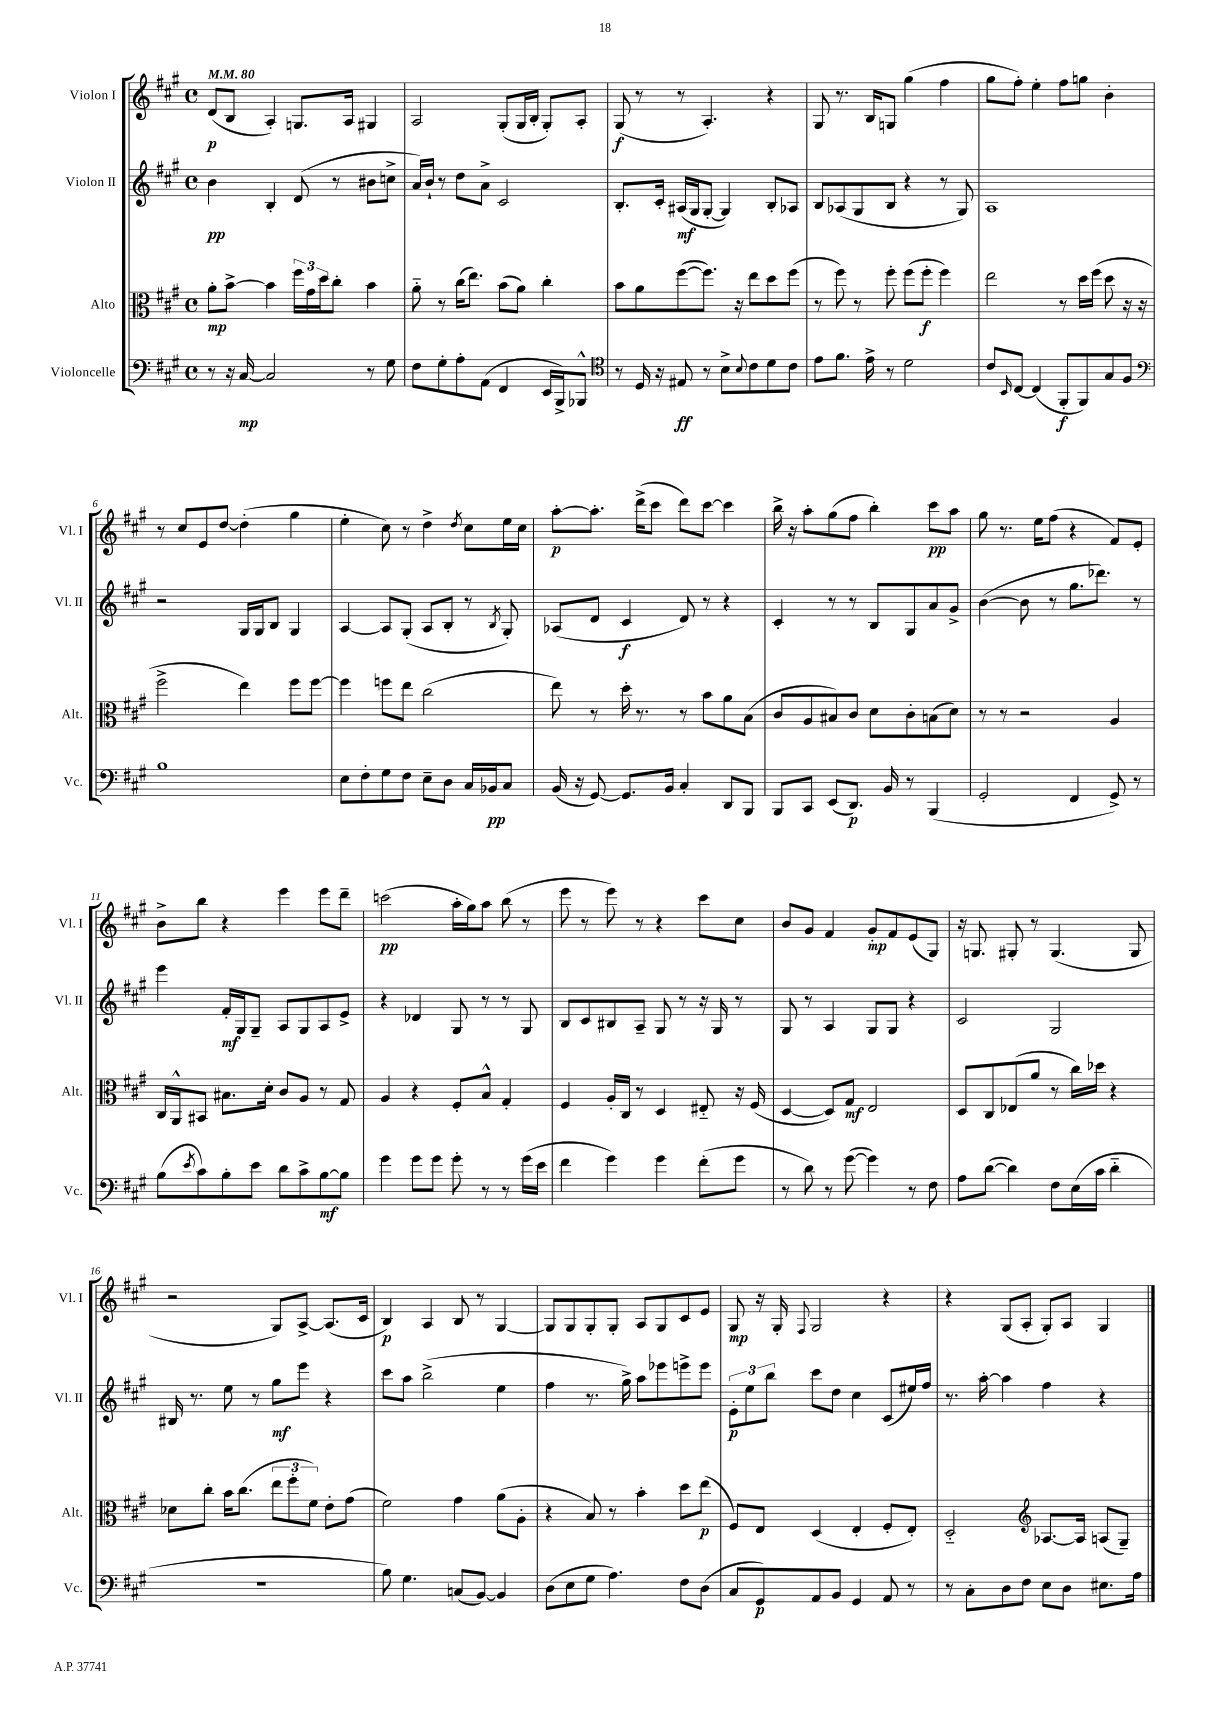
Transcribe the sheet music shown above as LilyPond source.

<<
\new StaffGroup <<
\new Staff = "s0" \with { instrumentName = "Violon I" shortInstrumentName = "Vl. I" } {
    \clef treble \key a \major \defaultTimeSignature \time 4/4 \tempo 4 = 80
    d'8\p( b8 a4-.) g8. a16 gis4 |
    a2 gis8-.( gis16 b16-. gis8-.) a8-. |
    gis8\f( r8 r8 a4.-.) r4 |
    gis8 r8. b16 g8 gis''4( fis''4 |
    gis''8 fis''8-.) e''4-. fis''8 g''8 b'4-. |
    r8 cis''8 e'8 d''8~ d''4-.( gis''4 |
    e''4-. cis''8) r8 d''4-> \acciaccatura { d''8 } cis''8 e''16 cis''16 |
    a''8~-.\p a''8.-. d'''16->( cis'''8 d'''8) cis'''8~ cis'''4 |
    b''16-> r16 a''8-. gis''8( fis''8 b''4-.) cis'''8\pp a''8 |
    gis''8 r8. e''16 fis''8( r4 fis'8) e'8-. |
    b'8-> b''8 r4 e'''4 e'''8 d'''8-- |
    c'''2\pp( a''16-. gis''16) a''8 b''8( r8 |
    e'''8 r8 e'''8) r8 r4 cis'''8 cis''8 |
    b'8 gis'8 fis'4 gis'8-.\mp fis'8 e'8( gis8) |
    r16 g8. gis8-. r8 gis4.( gis8 |
    r2 gis8) a8~-> a8.( cis'16 |
    b4\p) a4 b8 r8 gis4~ |
    gis8 gis8 gis8-. gis8-. a8 gis8 cis'8 e'8 |
    gis8\mp r16 gis16-. \appoggiatura { fis8 } gis2 r4 |
    r4 gis8( a8-. gis8-.) a8 gis4 \bar "|." |
}
\new Staff = "s1" \with { instrumentName = "Violon II" shortInstrumentName = "Vl. II" } {
    \clef treble \key a \major \defaultTimeSignature \time 4/4
    b'4\pp b4-. d'8( r8 bis'8 c''8-> |
    a'16) b'16-! r8 d''8 a'8-> cis'2 |
    b8.-. cis'16-. ais16\mf( gis16 gis8~-. gis4) b8-. aes8 |
    b8 aes8( gis8 b8 r4 r8 gis8) |
    a1 |
    r2 gis16 gis16 b8 gis4 |
    a4~ a8 gis8-.( a8 b8-. r8 \acciaccatura { b8 } gis8-.) |
    aes8( d'8 cis'4\f d'8) r8 r4 |
    cis'4-. r8 r8 b8 gis8 a'8 gis'8-> |
    b'4~( b'8 r8 gis''8. des'''8.) r8 |
    e'''4 fis'16-.\mf gis16 gis8-- a8 gis8 a8 e'8-> |
    r4 des'4 gis8 r8 r8 gis8 |
    b8 cis'8 bis8 a8-- gis8 r8 r16 gis16 r8 |
    gis8 r8 a4 gis8 gis8 r4 |
    cis'2 gis2 |
    bis16 r8. e''8 r8 gis''8\mf e'''8 r4 |
    cis'''8 a''8 b''2->( e''4 |
    fis''4 r8. gis''16->) a''8 ees'''8 e'''8-> e'''8 |
    \tuplet 3/2 { e'8-.\p e''8 b''8 } cis'''8 d''8 cis''4 cis'8( eis''16) fis''16 |
    r8. a''16~-. a''4 fis''4 r4 \bar "|." |
}
\new Staff = "s2" \with { instrumentName = "Alto" shortInstrumentName = "Alt." } {
    \clef alto \key a \major \defaultTimeSignature \time 4/4
    a'8-.\mp b'8~-> b'4 \tuplet 3/2 { fis''16 gis'16 d''16 } cis''8-. b'4 |
    a'8-_ r8 cis''16( e''8.) b'8( a'8) cis''4-. |
    b'8 a'8 fis''8~( fis''8.) r16 e''8 d''8 fis''8( |
    r8 fis''8) r8 fis''8-. fis''8( fis''8-.\f fis''4) |
    e''2 r8 d''16 fis''16( d''8 r16 r16 |
    fis''2-> e''4) fis''8 fis''8~ |
    fis''4 f''8 e''8 cis''2( |
    e''8) r8 d''16-. r8. r8 b'8 a'8 b8( |
    cis'8 a8 bis8) cis'8 d'8 cis'8-. b8( d'8) |
    r8 r8 r2 a4 |
    cis16 a,16-^ bis,8 bis8. d'16-. cis'8 a8 r8 gis8 |
    a4 r4 fis8-. b8-^ gis4-. |
    fis4 a16-. cis16 r8 d4 eis8-_ r16 fis16( |
    d4~ d8) gis8\mf e2 |
    d8 cis8 ees8( a'8 r8 cis''16) des''16 r4 |
    des'8 cis''8-. b'16 cis''8.( \tuplet 3/2 { e''8 fis''8-. fis'8) } e'8-. gis'8( |
    fis'2) gis'4 a'8( a8-. |
    r4 b8) r8 b'4-. d''8 e''8\p( |
    fis8) e8 d4( e4-. fis8-. e8-.) |
    d2-_ \clef treble aes8.~ aes16 a8( gis8--) \bar "|." |
}
\new Staff = "s3" \with { instrumentName = "Violoncelle" shortInstrumentName = "Vc." } {
    \clef bass \key a \major \defaultTimeSignature \time 4/4
    r8 r16 cis16~\mp cis2 r8 gis8 |
    fis8 gis8-. a8-. a,8( fis,4 e,16 b,,16->) bes,,8-^ |
    \clef tenor r8 d16 r16 eis8\ff r8 b8-> \appoggiatura { b8 } cis'8 d'8 cis'8 |
    e'8 fis'8. e'16-> r8 d'2 |
    cis'8 \grace { b,16 } cis8~ cis4( fis,8-.\f fis,8) gis8 fis8 |
    \clef bass b1 |
    e8 fis8-. gis8 fis8 e8-- d8 cis16 bes,16\pp cis8 |
    b,16( r16 gis,8~) gis,8. b,16 cis4-. d,8 b,,8 |
    b,,8 cis,8 e,8( d,8.\p) b,16 r8 b,,4( |
    gis,2-. fis,4 gis,8->) r8 |
    b8( \acciaccatura { e'8 } cis'8) b8-. e'8 d'8 cis'8-> b8~\mf b8 |
    gis'4 gis'8 gis'8 gis'8-. r8 r8 gis'16( e'16 |
    fis'4 gis'4) gis'4 fis'8-.( gis'8 |
    r8 d'8) r8 gis'8~( gis'4) r8 fis8 |
    a8 d'8~( d'4) fis8 e16( cis'16 d'4-_ |
    r1 |
    b8) gis4. c8( b,8~) b,4 |
    d8( e8 gis8 a4.) fis8 d8( |
    cis8 gis,8\p) a,8 b,8 gis,4 a,8 r8 |
    r8 cis8-. d8 fis8 e8 d8 eis8. a16 \bar "|." |
}
>>
>>
